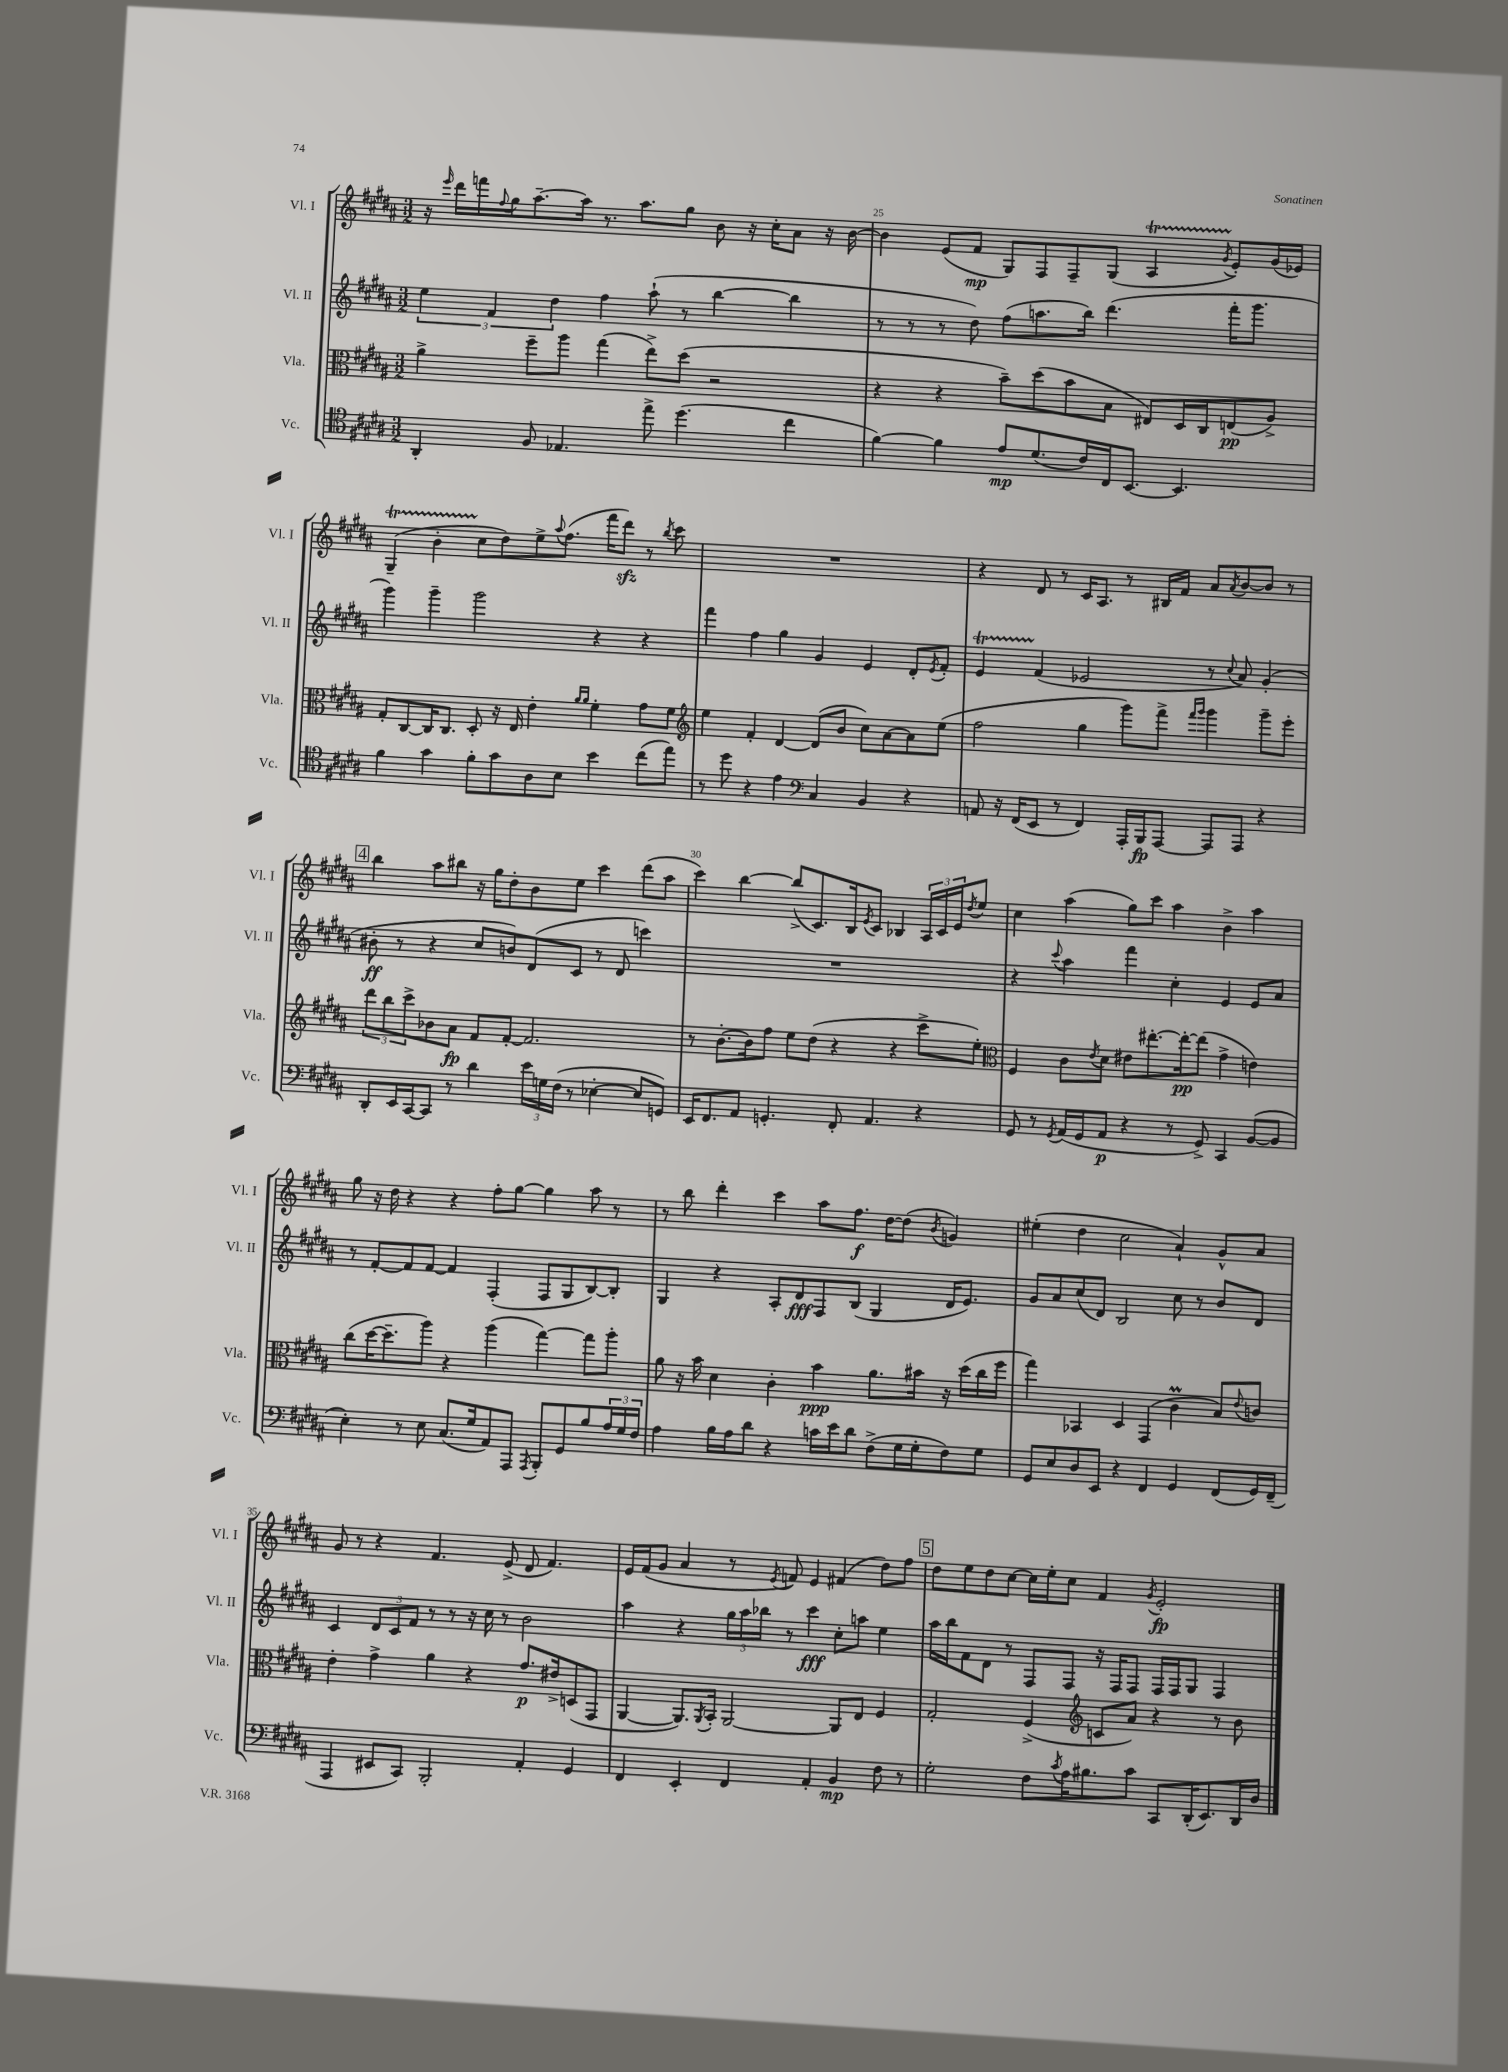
<<
\new StaffGroup <<
\new Staff = "s0" \with { instrumentName = "Vl. I" shortInstrumentName = "Vl. I" } {
    \clef treble \key b \major \numericTimeSignature \time 3/2
    r16 \grace { e'''16 } dis'''16 f'''16 \appoggiatura { fis''8 } gis''16 ais''8.~-- ais''16 r8. ais''8. gis''8 b'8 r16 cis''16-. ais'8 r16 b'16~ |
    b'4 e'8( fis'8\mp gis8) fis8 fis8-- gis8( ais4\startTrillSpan \acciaccatura { gis'8 } e'8-.\stopTrillSpan) gis'16( ees'16) |
    gis4--\startTrillSpan( b'4-. cis''8\stopTrillSpan dis''8) e''8-> \appoggiatura { ais''8 } fis''8.( fis'''16 dis'''8\sfz) r8 \acciaccatura { b''8 } cis'''8 |
    R1. |
    r4 dis'8 r8 cis'16 ais8. r8 bis16 fis'16 ais'8 \acciaccatura { ais'8 } b'8~ b'8 r8 |
    \mark \markup { \box "4" } b''4 ais''8 bis''8 r16 gis''16 dis''8-. b'8 e''8 cis'''4 dis'''8( ais''8 |
    cis'''4) b''4~ b''8->( cis'8.) b16 \acciaccatura { e'8 } cis'8 bes4 \tuplet 3/2 { ais16 cis'16 e'16 } \acciaccatura { dis''8 } e''8 |
    cis''4 ais''4( gis''8) cis'''8 ais''4 b'4-> ais''4 |
    gis''8 r16 dis''16 r4 r4 fis''8-. gis''8~ gis''4 ais''8 r8 |
    r8 b''8 dis'''4-. cis'''4 ais''8 fis''8.\f dis''16~ dis''8( \acciaccatura { b'8 } g'4) |
    eis''4-.( dis''4 cis''2 ais'4-!) gis'8-^ ais'8 |
    gis'8 r8 r4 fis'4. e'8->( dis'8 fis'4.) |
    e'16 fis'16( gis'8 ais'4 r8 \acciaccatura { e'8 } f'8) e'4 fis'4( dis''8) fis''8 |
    \mark \markup { \box "5" } dis''8 e''8 dis''8 cis''8~ cis''16 e''16-. cis''8 fis'4 \acciaccatura { gis'8 } e'2-.\fp \bar "|." |
}
\new Staff = "s1" \with { instrumentName = "Vl. II" shortInstrumentName = "Vl. II" } {
    \clef treble \key b \major \numericTimeSignature \time 3/2
    \tuplet 3/2 { e''4 fis'4 dis''4 } fis''4 ais''8-!( r8 b''4~ b''4 |
    r8 r8 r8 dis''8) fis''8( a''8. b''16) dis'''4.( fis'''16-. gis'''8. |
    gis'''4) gis'''4-- gis'''2 r4 r4 |
    fis'''4 fis''4 gis''4 gis'4 e'4 dis'8-. \acciaccatura { e'8 } fis'8-. |
    e'4\startTrillSpan fis'4\stopTrillSpan( ees'2 r8 \appoggiatura { cis''8 } ais'8) gis'4-.( |
    \mark \markup { \box "4" } bis'8-.\ff r8 r4 cis''8 b'8) dis'8( cis'8 r8 dis'8 c'''4) |
    R1. |
    r4 \appoggiatura { cis'''8 } ais''4 fis'''4 cis''4-. e'4 e'8 ais'8 |
    r8 fis'8~-. fis'8 fis'8~ fis'4 fis4-.( fis8 gis8 b8~) b8-. |
    gis4 r4 ais8-. dis'8\fff fis8 b8( gis4 dis'16 e'8.) |
    gis'8 ais'8 cis''8( dis'8) b2 cis''8 r8 b'8 dis'8 |
    cis'4 \tuplet 3/2 { dis'8 cis'8 fis'8 } r8 r8 r16 cis''16 r8 b'2 |
    ais''4 r4 \tuplet 3/2 { gis''16 ais''16 bes''16 } r8 cis'''4\fff cis''8-. a''8 e''4 |
    \mark \markup { \box "5" } ais''16 b''16 fis'8 dis'8 r8 fis8 fis8 r16 fis16 fis8 fis16 fis16 gis8 fis4 \bar "|." |
}
\new Staff = "s2" \with { instrumentName = "Vla." shortInstrumentName = "Vla." } {
    \clef alto \key b \major \numericTimeSignature \time 3/2
    ais'4-> fis''8-- ais''8 gis''4( e''8->) dis''8( r2 |
    r4 r4 b'8--) dis''8( b'8 b8 eis8) dis16 cis16 e8\pp( ais8->) |
    gis8-. cis8~ cis16 cis8. dis8-. r16 e16 e'4-. \grace { ais'16 ais'16 } fis'4-. gis'8 fis'8 |
    \clef treble e''4 fis'4-. dis'4~ dis'8( b'8 cis''8) ais'8~ ais'8 e''8( |
    fis''2 gis''4 gis'''8) fis'''8-> \grace { fis'''16 gis'''16 } gis'''4 gis'''8-- e'''8-. |
    \mark \markup { \box "4" } \tuplet 3/2 { dis'''8 b''8 cis'''8-> } bes'8 ais'8\fp fis'8 fis'8~-. fis'2. |
    r8 b'8.~-. b'16 fis''8 e''8 dis''8( r4 r4 cis'''8-> e''8-.) |
    \clef alto fis4 cis'8 \acciaccatura { e'8 } dis'8 eis'8 eis''8.~-. eis''16~-.\pp eis''8( gis'4-> e'4) |
    cis''8( dis''16~ dis''8.-- ais''8) r4 ais''4( gis''4~) gis''8 ais''8-. |
    ais'8 r16 b'16 dis'4 cis'4-. b'4\ppp ais'8. bis'16 r16 dis''16( cis''16 fis''16 |
    gis''4) bes,4 dis4 gis,4( cis'4\prall b8) \appoggiatura { e'8 } c'8 |
    e'4-. gis'4-> ais'4 r4 gis'8.\p eis'16-> d8( gis,8 |
    ais,4~ ais,8.) \acciaccatura { ais,8 } b,16-. ais,2~ ais,8 e8 fis4 |
    \mark \markup { \box "5" } gis2-. fis4->( \clef treble c'8 ais'8) r4 r8 b'8 \bar "|." |
}
\new Staff = "s3" \with { instrumentName = "Vc." shortInstrumentName = "Vc." } {
    \clef tenor \key b \major \numericTimeSignature \time 3/2
    ais,4-. fis8 ees4. e''8-> dis''4.( cis''4 |
    fis'4~) fis'4 e'8\mp dis'8.( cis'16) cis16 b,8.~ b,4. |
    fis'4 gis'4 fis'8-. gis'8 ais8 b8 b'4 cis''8( e''8) |
    r8 dis''8 r4 e'4 \clef bass cis4 b,4 r4 |
    a,8 r16 fis,16( e,8 r8 fis,4) ais,,16-. b,,16\fp ais,,8~ ais,,8 ais,,8 r4 |
    \mark \markup { \box "4" } dis,8-. e,16 cis,16~ cis,8 r8 dis'4 \tuplet 3/2 { e'16 g16 fis16( } r8 ees4~-. ees8 g,8) |
    e,16 fis,8. ais,8 g,4.-. fis,8-. ais,4. r4 |
    gis,8 r8 \acciaccatura { gis,8 } ais,16( gis,16 ais,8\p r4 r8 gis,8->) cis,4 b,8~( b,8 |
    e4-.) r8 e8 cis8.( gis16 ais,8) ais,,8 \acciaccatura { ais,,8 } b,,8-. gis,8 b8 \tuplet 3/2 { ais16 gis16 fis16 } |
    ais4 b16 ais16 dis'8 r4 c'16 e'16 dis'8 fis8->( gis16 gis16-. fis8) gis8 |
    gis,8 e8 dis8 e,8 r4 fis,4 gis,4 fis,8( gis,16) fis,16--( |
    ais,,4 eis,8 cis,8) b,,2-. ais,4-. gis,4 |
    fis,4 e,4-. fis,4 ais,4-. b,4\mp fis8 r8 |
    \mark \markup { \box "5" } gis2-. fis8 \acciaccatura { cis'8 } ais16 bis8. cis'8 cis,8 dis,16-.( e,8.) dis,16 dis16 \bar "|." |
}
>>
>>
\layout { \context { \Score currentBarNumber = #24 \override BarNumber.break-visibility = ##(#f #t #t) barNumberVisibility = #(every-nth-bar-number-visible 5) } }
